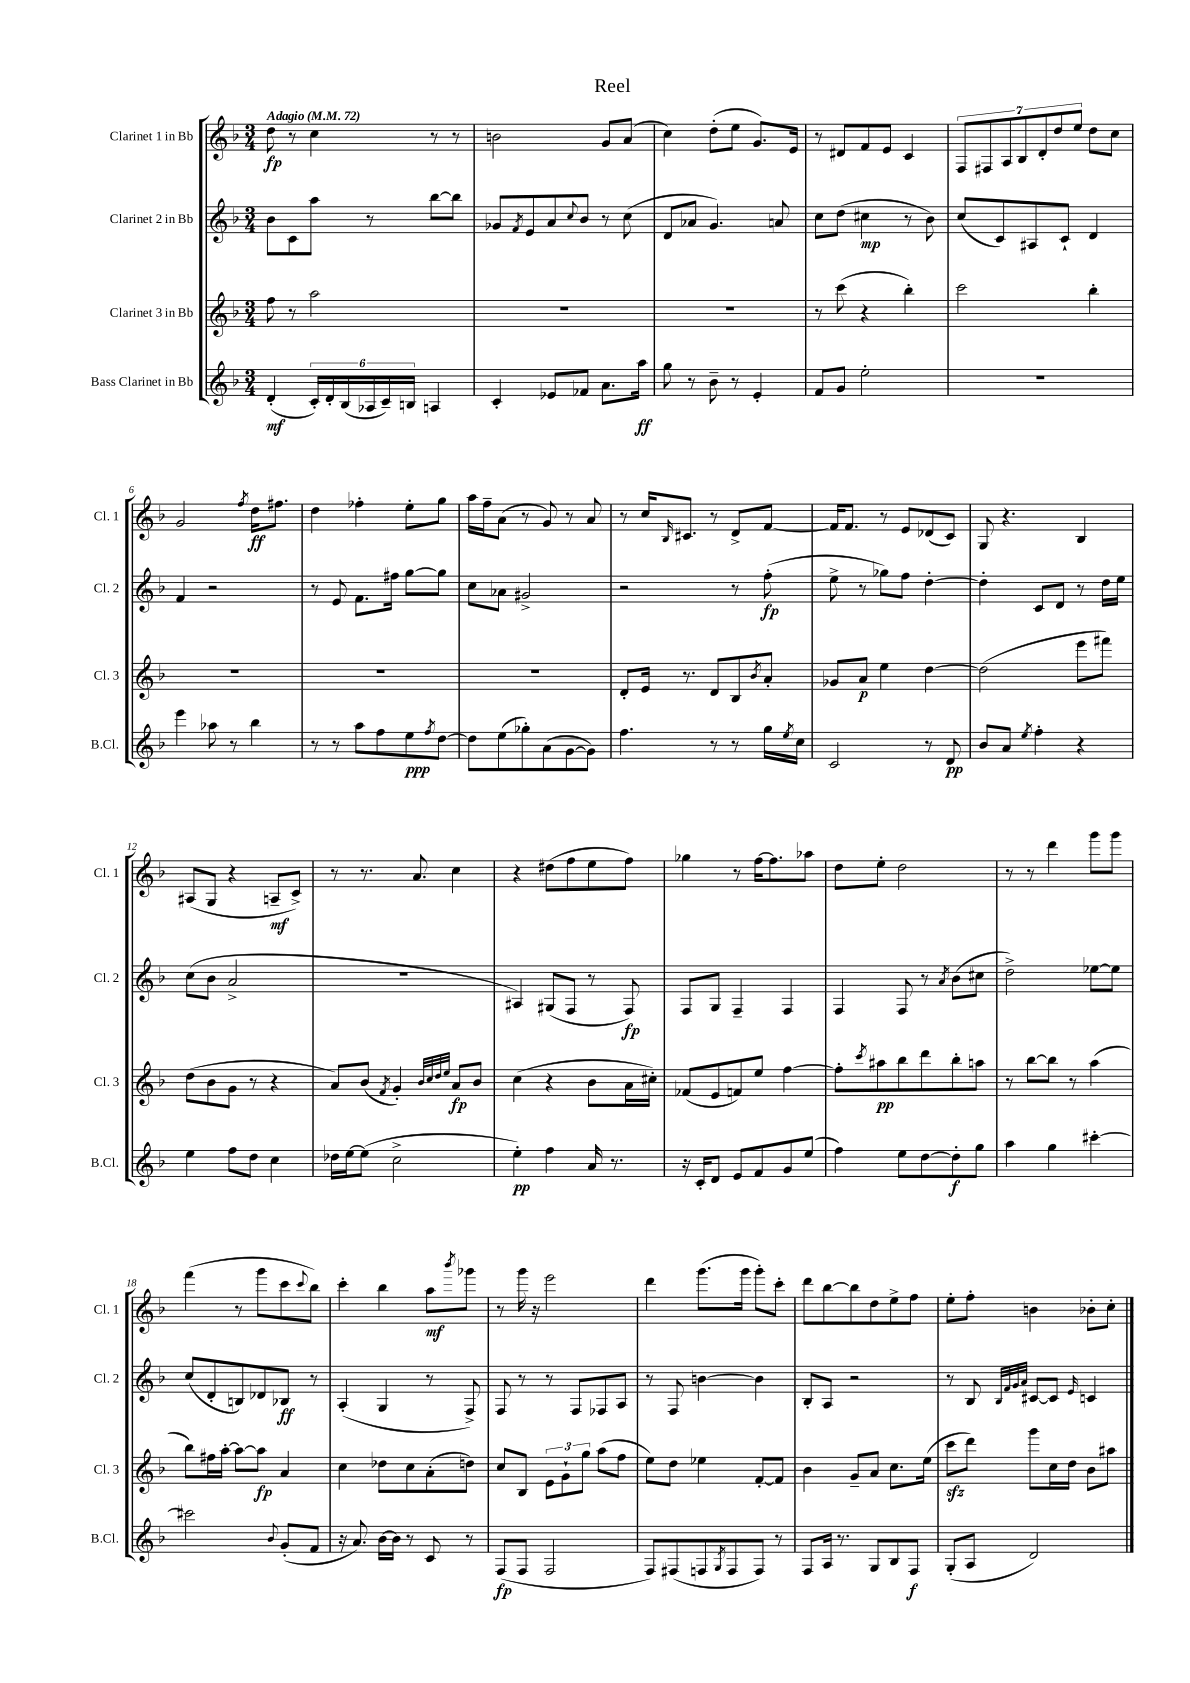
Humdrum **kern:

**kern	**dynam	**kern	**dynam	**kern	**dynam	**kern	**dynam
*part4	*part4	*part3	*part3	*part2	*part2	*part1	*part1
*staff4	*staff4	*staff3	*staff3	*staff2	*staff2	*staff1	*staff1
*I"Bass Clarinet in Bb	*	*I"Clarinet 3 in Bb	*	*I"Clarinet 2 in Bb	*	*I"Clarinet 1 in Bb	*
*I'B.Cl.	*	*I'Cl. 3	*	*I'Cl. 2	*	*I'Cl. 1	*
*clefG2	*	*clefG2	*	*clefG2	*	*clefG2	*
*k[b-]	*	*k[b-]	*	*k[b-]	*	*k[b-]	*
*M3/4	*	*M3/4	*	*M3/4	*	*M3/4	*
*MM72	*	*MM72	*	*MM72	*	*MM72	*
=1	=1	=1	=1	=1	=1	=1	=1
!	!	!	!	!	!	!LO:TX:a:B:t=Adagio	!
(4d'/	mf	8ff\	.	8b-\L	.	8dd\	fp
.	.	8r	.	8c\	.	8r	.
24c'/LL)	.	2aa\	.	8aa\J	.	4cc\	.
24d'/	.	.	.	.	.	.	.
(24B-/	.	.	.	.	.	.	.
24A-X/	.	.	.	8r	.	.	.
24c~/)	.	.	.	.	.	.	.
24Bn/JJ	.	.	.	.	.	.	.
4An/	.	.	.	[8bb-\L	.	8r	.
.	.	.	.	8bb-\J]	.	8r	.
=2	=2	=2	=2	=2	=2	=2	=2
4c'/	.	2.r	.	8g-X/L	.	2bn\	.
.	.	.	.	8qf/	.	.	.
.	.	.	.	8e/	.	.	.
8e-X/L	.	.	.	8a/	.	.	.
.	.	.	.	8qqcc/	.	.	.
8f-X/J	.	.	.	8b-/J	.	.	.
8.a\L	.	.	.	8r	.	8g/L	.
.	.	.	.	(8cc\	.	(8a/J	.
16aa\Jk	ff	.	.	.	.	.	.
=3	=3	=3	=3	=3	=3	=3	=3
8gg\	.	2.r	.	8d/L	.	4cc\)	.
8r	.	.	.	8a-X/J	.	.	.
8b-~\	.	.	.	4.g/)	.	(8dd'\L	.
8r	.	.	.	.	.	8ee\J	.
4e'/	.	.	.	.	.	8.g/L)	.
.	.	.	.	8an/	.	.	.
.	.	.	.	.	.	16e/Jk	.
=4	=4	=4	=4	=4	=4	=4	=4
8f/L	.	8r	.	8cc\L	.	8r	.
8g/J	.	(8ccc\	.	(8dd\J	.	8d#X/L	.
2ee'\	.	4r	.	4cc#X\	mp	8f/	.
.	.	.	.	.	.	8e/J	.
.	.	4bb-'\)	.	8r	.	4c/	.
.	.	.	.	8b-\)	.	.	.
=5	=5	=5	=5	=5	=5	=5	=5
2.r	.	2ccc\	.	(8cc/L	.	14F/L	.
.	.	.	.	.	.	14F#X/	.
.	.	.	.	8c/)	.	.	.
.	.	.	.	.	.	14A/	.
.	.	.	.	.	.	14B-/	.
.	.	.	.	8A#X/	.	.	.
.	.	.	.	.	.	14d'/	.
.	.	.	.	.	.	14dd/	.
.	.	.	.	8c`/J	.	.	.
.	.	.	.	.	.	14ee/J	.
.	.	4bb-'\	.	4d/	.	8dd\L	.
.	.	.	.	.	.	8cc\J	.
!!LO:LB:g=z
=6	=6	=6	=6	=6	=6	=6	=6
4eee\	.	2.r	.	4f/	.	2g/	.
8aa-X\	.	.	.	2r	.	.	.
8r	.	.	.	.	.	.	.
.	.	.	.	.	.	8qff/	.
4bb-\	.	.	.	.	.	16dd\KL	ff
.	.	.	.	.	.	8.ff#X\J	.
=7	=7	=7	=7	=7	=7	=7	=7
8r	.	2.r	.	8r	.	4dd\	.
8r	.	.	.	8e/	.	.	.
8aa\L	.	.	.	8.f\L	.	4ff-X'\	.
8ff\	.	.	.	.	.	.	.
.	.	.	.	16ff#X\Jk	.	.	.
8ee\	ppp	.	.	[8gg\L	.	8ee'\L	.
8qff/	.	.	.	.	.	.	.
[8dd\J	.	.	.	8gg\J]	.	8gg\J	.
=8	=8	=8	=8	=8	=8	=8	=8
8dd\L]	.	2.r	.	8cc\L	.	16aa\LL	.
.	.	.	.	.	.	16ff~\J	.
(8ee\	.	.	.	8a-X\J	.	(8a\J	.
8gg-X'\)	.	.	.	2g#X^/	.	8r	.
(8a\	.	.	.	.	.	8g/)	.
[8g\	.	.	.	.	.	8r	.
8g\J])	.	.	.	.	.	8a/	.
=9	=9	=9	=9	=9	=9	=9	=9
4.ff\	.	8d'/L	.	2r	.	8r	.
.	.	16e/Jk	.	.	.	16cc/KL	.
.	.	.	.	.	.	16qqB-/	.
.	.	8.r	.	.	.	8.c#X/J	.
8r	.	8d/L	.	.	.	8r	.
8r	.	8B-/	.	8r	.	8d^/L	.
.	.	8qb-/	.	.	.	.	.
16gg\LL	.	8a'/J	.	(8ff'\	fp	[8f/J	.
8qee/	.	.	.	.	.	.	.
16cc\JJ	.	.	.	.	.	.	.
=10	=10	=10	=10	=10	=10	=10	=10
2c/	.	8g-X/L	.	8ee^\	.	16f/KL]	.
.	.	.	.	.	.	8.f/J	.
.	.	8a/J	p	8r	.	.	.
.	.	4ee\	.	8gg-X\L)	.	8r	.
.	.	.	.	8ff\J	.	8e/L	.
8r	.	[4dd\	.	[4dd'\	.	(8d-X/	.
8d/	pp	.	.	.	.	8c/J)	.
=11	=11	=11	=11	=11	=11	=11	=11
8b-/L	.	(2dd\]	.	4dd'\]	.	8G/	.
8a/J	.	.	.	.	.	4.r	.
8qee/	.	.	.	.	.	.	.
4ff'\	.	.	.	8c/L	.	.	.
.	.	.	.	8d/J	.	.	.
4r	.	8eee\L	.	8r	.	4B-/	.
.	.	8fff#X\J)	.	16dd\LL	.	.	.
.	.	.	.	16ee\JJ	.	.	.
!!LO:LB:g=z
=12	=12	=12	=12	=12	=12	=12	=12
4ee\	.	(8dd\L	.	(8cc\L	.	(8A#X/L	.
.	.	8b-\	.	8b-\J	.	8G/J	.
8ff\L	.	8g\J	.	2a^/	.	4r	.
8dd\J	.	8r	.	.	.	.	.
4cc\	.	4r	.	.	.	8An~/L	mf
.	.	.	.	.	.	8c^/J)	.
=13	=13	=13	=13	=13	=13	=13	=13
16dd-X\LL	.	8a/L)	.	2.r	.	8r	.
[16ee\J	.	.	.	.	.	.	.
(8ee\J]	.	(8b-/J	.	.	.	8.r	.
.	.	8qf/	.	.	.	.	.
2cc^\	.	4g'/)	.	.	.	.	.
.	.	.	.	.	.	8.a/	.
.	.	32qqb-/LLL	.	.	.	.	.
.	.	32qqcc/	.	.	.	.	.
.	.	32qqdd/	.	.	.	.	.
.	.	32qqee/JJJ	.	.	.	.	.
.	.	8a/L	fp	.	.	4cc\	.
.	.	8b-/J	.	.	.	.	.
=14	=14	=14	=14	=14	=14	=14	=14
4ee'\)	pp	(4cc\	.	4A#X/)	.	4r	.
4ff\	.	4r	.	(8G#X/L	.	(8dd#X\L	.
.	.	.	.	8F/J	.	8ff\	.
16a/	.	8b-\L	.	8r	.	8ee\	.
8.r	.	.	.	.	.	.	.
.	.	16a\L	.	8F/)	fp	8ff\J)	.
.	.	16cc#X'\JJ)	.	.	.	.	.
=15	=15	=15	=15	=15	=15	=15	=15
16r	.	(8f-X/L	.	8F/L	.	4gg-X\	.
16c'/KL	.	.	.	.	.	.	.
8d/J	.	8e/	.	8G/J	.	.	.
8e/L	.	8fn/)	.	4F~/	.	8r	.
8f/	.	8ee/J	.	.	.	[16ff\KL	.
.	.	.	.	.	.	8.ff\]	.
8g/	.	[4ff\	.	4F/	.	.	.
(8ee/J	.	.	.	.	.	8aa-X\J	.
=16	=16	=16	=16	=16	=16	=16	=16
4ff\)	.	8ff'\L]	.	4F/	.	8dd\L	.
.	.	8qccc/	.	.	.	.	.
.	.	8aa#X\	pp	.	.	8ee'\J	.
8ee\L	.	8bb-\	.	8F/	.	2dd\	.
[8dd\	.	8ddd\	.	8r	.	.	.
.	.	.	.	8qa/	.	.	.
8dd'\]	f	8bb-'\	.	(8b-\L	.	.	.
8gg\J	.	8aan\J	.	8cc#X\J	.	.	.
=17	=17	=17	=17	=17	=17	=17	=17
4aa\	.	8r	.	2dd^\)	.	8r	.
.	.	[8bb-\L	.	.	.	8r	.
4gg\	.	8bb-\J]	.	.	.	4ddd\	.
.	.	8r	.	.	.	.	.
[4ccc#X'\	.	(4aa\	.	[8ee-X\L	.	8ggg\L	.
.	.	.	.	8ee-\J]	.	8ggg\J	.
!!LO:LB:g=z
=18	=18	=18	=18	=18	=18	=18	=18
2ccc#X\]	.	8bb-\L)	.	(8cc/L	.	(4fff\	.
.	.	16ff#X\L	.	8d'/	.	.	.
.	.	[16aa'\JJ	.	.	.	.	.
.	.	8aa\L_	.	8Bn/)	.	8r	.
.	.	8aa\J]	fp	8d-X/	.	8ggg\L	.
8qqb-/	.	.	.	.	.	.	.
(8g'/L	.	4a/	.	8B-X/J	ff	8ccc\	.
.	.	.	.	.	.	8qqccc/	.
8f/J	.	.	.	8r	.	8bb-\J)	.
=19	=19	=19	=19	=19	=19	=19	=19
16r	.	4cc\	.	(4A'/	.	4ccc'\	.
8.a/)	.	.	.	.	.	.	.
[16b-\LL	.	8dd-X\L	.	4G/	.	4bb-\	.
16b-\JJ]	.	.	.	.	.	.	.
8r	.	8cc\	.	.	.	.	.
8c/	.	(8a'\	.	8r	.	8aa\L	mf
.	.	.	.	.	.	8qbbb-/	.
8r	.	8ddn\J)	.	8F^/)	.	8ggg-X\J	.
=20	=20	=20	=20	=20	=20	=20	=20
(8F/L	fp	8cc/L	.	8F/	.	8r	.
8F/J	.	8B-/J	.	8r	.	16ggg\	.
.	.	.	.	.	.	16r	.
2F/	.	12e\L	.	8r	.	2eee\	.
.	.	12g`\	.	.	.	.	.
.	.	.	.	8F/L	.	.	.
.	.	12gg\J	.	.	.	.	.
.	.	(8aa\L	.	8F-X/	.	.	.
.	.	8ff\J	.	8A/J	.	.	.
=21	=21	=21	=21	=21	=21	=21	=21
8F/L)	.	8ee\L)	.	8r	.	4ddd\	.
(8F#X/	.	8dd\J	.	8F/	.	.	.
8Fn/	.	4ee-X\	.	[4bn\	.	(8.ggg\L	.
8qG/	.	.	.	.	.	.	.
8F/	.	.	.	.	.	.	.
.	.	.	.	.	.	16ggg\Jk	.
8F/J)	.	[8f'/L	.	4b\]	.	8ggg'\L)	.
8r	.	8f/J]	.	.	.	8ccc'\J	.
=22	=22	=22	=22	=22	=22	=22	=22
8F/L	.	4b-\	.	8B-'/L	.	8ddd\L	.
16A/Jk	.	.	.	8A/J	.	[8bb-\	.
8.r	.	.	.	.	.	.	.
.	.	8g~/L	.	2r	.	8bb-\]	.
8G/L	.	8a/J	.	.	.	8dd\	.
8B-/	.	8.cc\L	.	.	.	8ee^\	.
8F/J	f	.	.	.	.	8ff\J	.
.	.	(16ee\Jk	.	.	.	.	.
=23	=23	=23	=23	=23	=23	=23	=23
(8G'/L	.	8ccczz\L	.	8r	.	8ee'\L	.
8A/J	.	8ddd\J)	.	8B-/	.	8ff'\J	.
.	.	.	.	32qqB-/LLL	.	.	.
.	.	.	.	32qqf/	.	.	.
.	.	.	.	32qqg/	.	.	.
.	.	.	.	32qqa/JJJ	.	.	.
2d/)	.	8ggg\L	.	[8c#X/L	.	4bn\	.
.	.	16cc\L	.	8c#/J]	.	.	.
.	.	16dd\JJ	.	.	.	.	.
.	.	.	.	16qqe/	.	.	.
.	.	8b-\L	.	4cn/	.	8b-X'\L	.
.	.	8aa#X\J	.	.	.	8cc'\J	.
==	==	==	==	==	==	==	==
*-	*-	*-	*-	*-	*-	*-	*-
